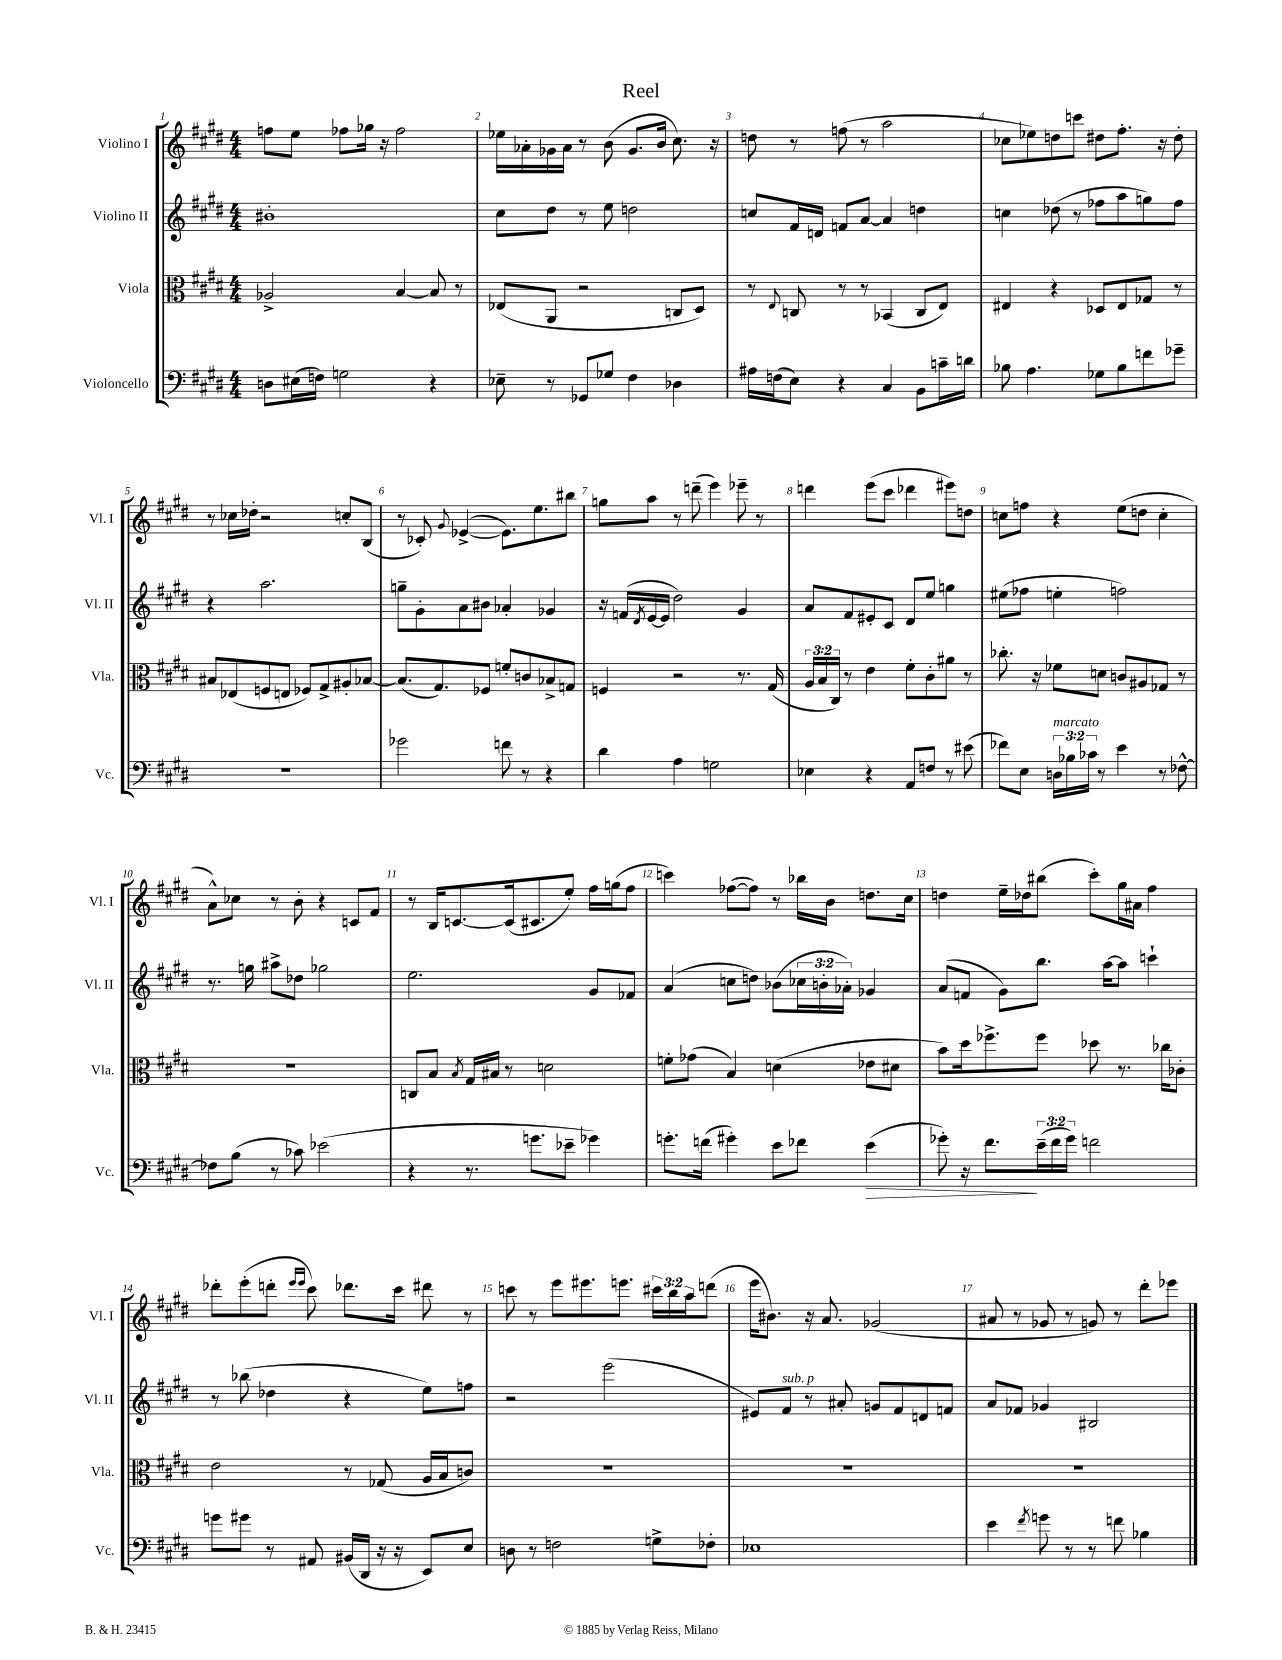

**kern	**kern	**kern	**kern
*staff4	*staff3	*staff2	*staff1
*clefF4	*clefC3	*clefG2	*clefG2
*k[f#c#g#d#]	*k[f#c#g#d#]	*k[f#c#g#d#]	*k[f#c#g#d#]
*M4/4	*M4/4	*M4/4	*M4/4
8D\L	2A-^/	1b#'	8ff\L
(16E#\L	.	.	8ee\J
16F\JJ)	.	.	.
2G\	.	.	8ff-\L
.	.	.	16gg-\Jk
.	.	.	16r
.	[4B/	.	2ff-\
4r	8B/]	.	.
.	8r	.	.
=	=	=	=
8E-~\	(8E-/L	8cc#\L	16ee-\LL
.	.	.	16a-'\
8r	8AA/J	8dd#\J	16g-\
.	.	.	16a-\JJ
8GG-/L	2r	8r	8r
8G-/J	.	8ee\	(8b\
4F#\	.	2dd\	8.g-/L
.	.	.	16b/Jk
4D-\	8C/L	.	8.cc#\)
.	8D#/J)	.	.
.	.	.	16r
=	=	=	=
16A#\LL	8r	8cc/L	8dd\
(16F\J	.	.	.
.	8qqE/	.	.
8E\J)	8C/	16f#/L	8r
.	.	16d/JJ	.
4r	8r	8f/L	(8ff\
.	8r	[8a/J	8r
4C#/	(4BB-/	4a/]	2aa\
8BB\L	8C/L	4dd\	.
16c~\L	8E/J)	.	.
16d\JJ	.	.	.
=	=	=	=
8B-\	4E#/	4cc\	8cc-\L
4.A\	.	.	8ee-\)
.	4r	(8dd-\	8dd\
.	.	8r	8ccc\J
8G-\L	8D-/L	8ff-\L	8dd#\L
8B-\	8E#/	8aa\	8.ff#'\J
8f\	8G-/J	8gg\)	.
.	.	.	16r
8g-~\J	8r	8ff-\J	8dd#'\
=	=	=	=
1r	8B#/L	4r	8r
.	(8E-/	.	16cc-\LL
.	.	.	16dd-'\JJ
.	8F/	2.aa\	2r
.	8E/J	.	.
.	8F-/L)	.	.
.	8G#^/	.	.
.	8A#'/	.	8cc'/L
.	[8B-/J	.	(8B/J
=	=	=	=
2g-\	(8.B-/]L	8gg~\L	8r
.	.	8g#'\	8c-'/)
.	8.G#/)	.	.
.	.	.	8qqg#/
.	.	8a\	([4e-^/
.	8F-/J	8b#\J	.
8f\	8f'/L	4a-'/	8.e-\]L)
8r	8c/	.	.
.	.	.	8.ee\
4r	8B-^/	4g-/	.
.	8G/J	.	8bb#\J
=	=	=	=
4d#\	4F/	16r	8gg\L
.	.	(16f/LL	.
.	.	8qd#/	.
.	.	[16e/	8aa\J
.	.	16e/]JJ	.
4A\	2r	2dd#\)	8r
.	.	.	(8ddd~\
2G\	.	.	4eee\)
.	8.r	4g#/	8eee-~\
.	.	.	8r
.	(16G#/	.	.
=	=	=	=
4E-\	24A/LL	8a/L	4ddd\
.	24B/	.	.
.	24C#/JJ)	.	.
.	8r	8f#/	.
4r	4e\	8e#'/	(8eee\L
.	.	8c#/J	8ccc#\J
8AA/L	8f#'\L	8d#/L	4ddd-\
8F/J	8c#'\	8ee/J	.
8r	8a#\J	4gg\	8eee#\L)
(8e#\	8r	.	8dd\J
=	=	=	=
8f-\L)	8.cc-'\	(8ee#\L	8cc\L
8E\J	.	8ff-\J	8ff\J
.	16r	.	.
24D\LL	8f-\L	4ee'\	4r
24B-\	.	.	.
24c-\JJ	.	.	.
8r	8d\J	.	.
4e\	8c/L	2ff\)	(8ee\L
.	8A#/	.	8dd\J
8r	8G-/J	.	4cc'\
[8F-^^\	8r	.	.
=	=	=	=
8F-\]L	1r	8.r	8a^^\L)
(8B\J	.	.	8cc-\J
.	.	16gg\	.
8r	.	8aa#^\L	8r
8c-\)	.	8dd-\J	8b'\
(2e-\	.	2gg-\	4r
.	.	.	8c/L
.	.	.	8f#/J
=	=	=	=
4r	8C/L	2.ee\	8r
.	8B/J	.	16B/LK
.	.	.	[8.c/
.	8qB/	.	.
8.r	16G#/LL	.	.
.	16B#/JJ	.	.
.	8r	.	(16c/]k
8.g\L	.	.	8.c#/
.	2d\	.	.
8e-~\J	.	.	8ee'/J)
4g-\)	.	8g#/L	16ff#\LL
.	.	.	(16gg\J
.	.	8f-/J	8ff#\J
=	=	=	=
8.g'\L	8f'\L	(4a/	4ccc\)
.	(8g-\J	.	.
(16f\Jk	.	.	.
4g#'\)	4B/)	8cc\L	([8ff-\L
.	.	8dd\J)	8ff-\]J)
8e\L	(4d\	(8b-\L	8r
8f-\J	.	24cc-\L	16bb-\LL
.	.	24b'\	.
.	.	.	16b\JJ
.	.	24a-'\JJ)	.
(4e\	8e-\L	4g-/	8.dd\L
.	8d#\J	.	.
.	.	.	16cc#\Jk
=	=	=	=
8g-'\)	8b\L)	(8a/L	4dd\
16r	16dd#\k	8f/J	.
8.f#\L	8.ff-^\	.	.
.	.	8g#\L)	16ee~\LL
.	.	.	16dd-\J
(24e~\L	8ff-\J	8.bb\J	(8bb#\J
24f#\	.	.	.
24g-\JJ)	.	.	.
2f\	8dd-\	.	8ccc#'\L)
.	.	[16aa\LK	.
.	8.r	8aa\]J	16gg#\L
.	.	.	16a#\JJ
.	.	4ccc`\	4ff#\
.	16cc-\LK	.	.
.	8c-'\J	.	.
=	=	=	=
8g\L	2e\	8r	8ddd-'\L
8g#\J	.	(8bb-\	(8eee'\
8r	.	4dd-\	8ddd'\J
.	.	.	16qqeee/LL
.	.	.	16qqeee/JJ
8AA#/	.	.	8ccc#\)
(16BB#/LL	8r	4r	8.ddd-\L
16DD#/JJ	.	.	.
16r	(8G-/	.	.
16r	.	.	16ccc#\Jk
8EE/L)	16A/LL	8ee\L)	8ddd#\
.	16B/J	.	.
8E/J	8c/J)	8ff\J	8r
=	=	=	=
8D\	1r	2r	8ccc\
8r	.	.	8r
2F\	.	.	8eee\L
.	.	.	8.eee#\
.	.	(2eee\	.
.	.	.	8.eee\J
8G^\L	.	.	24ccc#\LL
.	.	.	24bb\
.	.	.	24aa\J
8F-'\J	.	.	(8ddd\J
=	=	=	=
1E-	1r	8e#/L)	16eee\LK
.	.	.	8.b#\J)
.	.	8f#/J	.
.	.	8r	16r
.	.	.	8.a/
.	.	8a#'/	.
.	.	8g/L	(2g-/
.	.	8f#/	.
.	.	8d/	.
.	.	8f/J	.
=	=	=	=
4e\	1r	8a/L	8a#/
.	.	8f-/J	8r
8qf#/	.	.	.
8g\	.	4g-/	8g-/
8r	.	.	8r
8r	.	2B#/	8g/)
8f\	.	.	8r
4B-\	.	.	8ddd#'\L
.	.	.	8eee-\J
==	==	==	==
*-	*-	*-	*-
